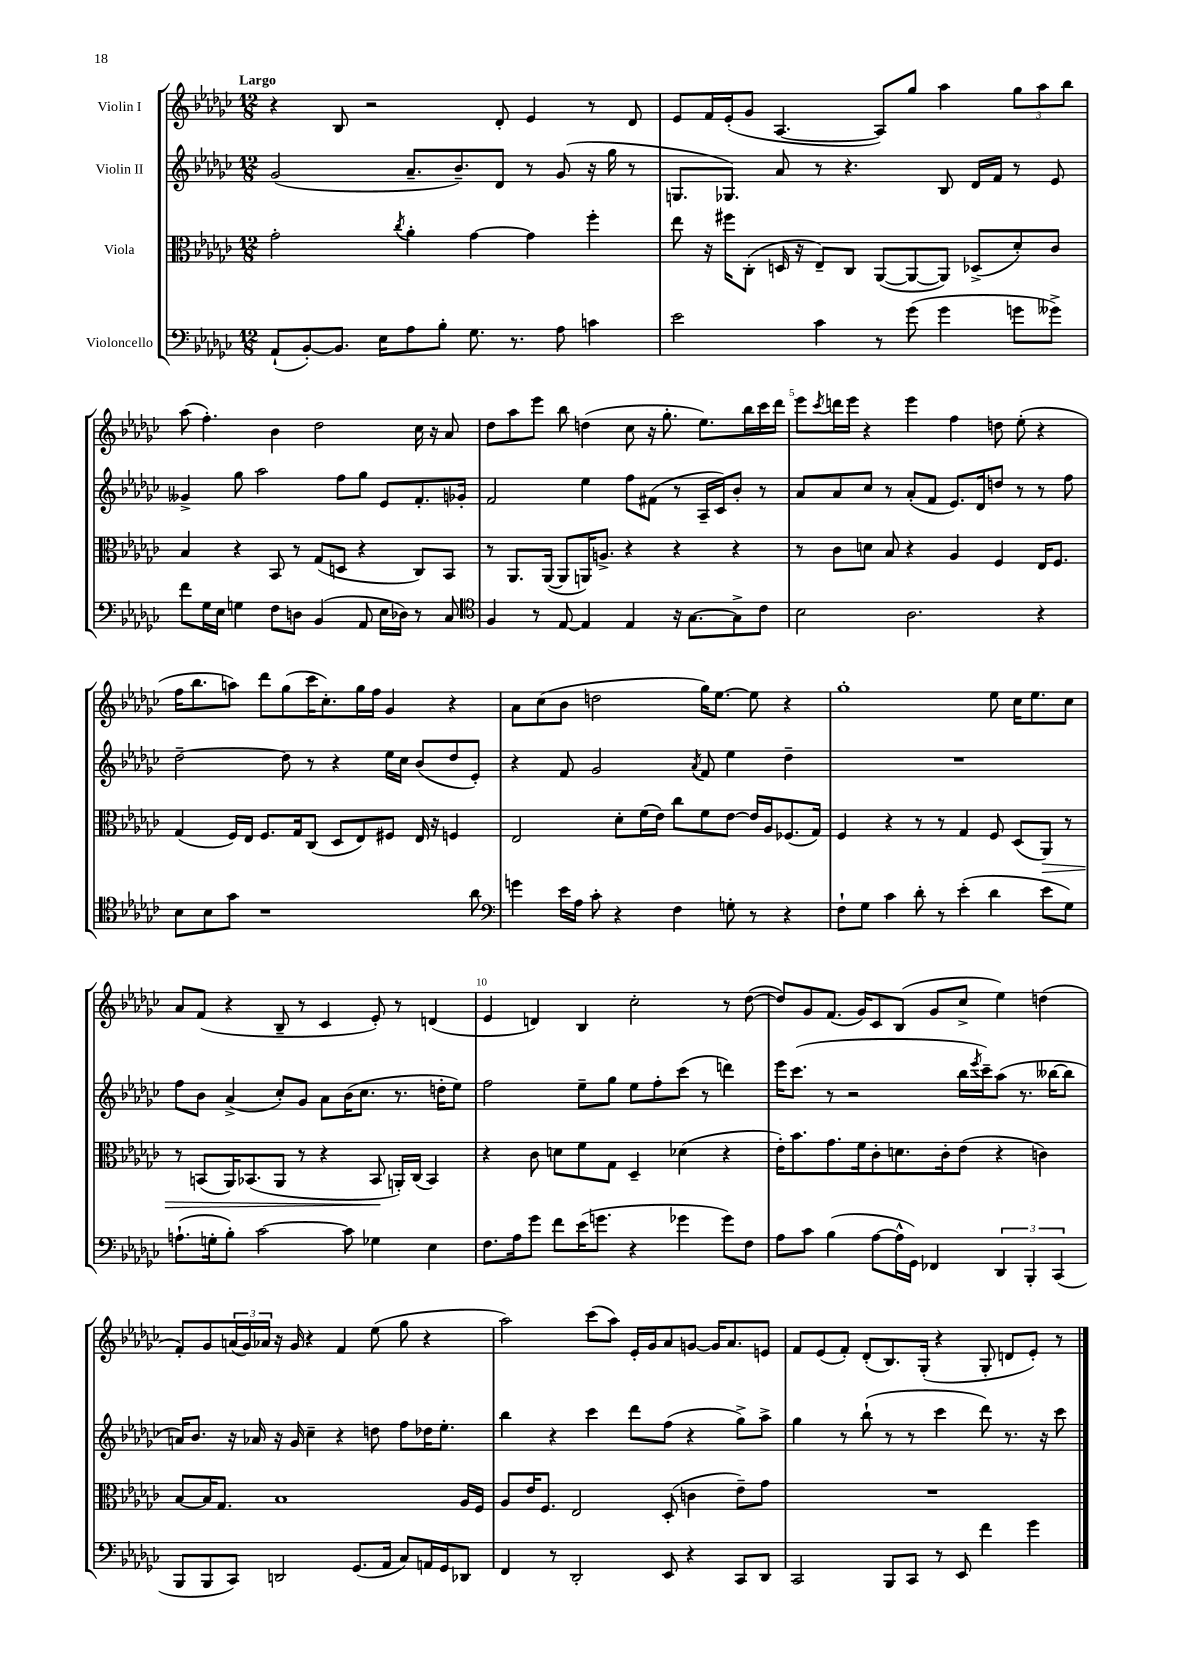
<<
\new StaffGroup <<
\new Staff = "s0" \with { instrumentName = "Violin I" } {
    \clef treble \key ges \major \numericTimeSignature \time 12/8 \tempo "Largo"
    r4 bes8 r2 des'8-. ees'4 r8 des'8 |
    ees'8 f'16 ees'16-.( ges'8 aes4.~ aes8) ges''8 aes''4 \tuplet 3/2 { ges''8 aes''8 bes''8 } |
    aes''8( f''4.-.) bes'4 des''2 ces''16 r16 aes'8 |
    des''8 aes''8 ees'''8 bes''8 d''4( ces''8 r16 ges''8.-. ees''8.) bes''16 ces'''16 des'''16 |
    ees'''8 \acciaccatura { ces'''8 } d'''16 ees'''16 r4 ees'''4 f''4 d''8 ees''8-.( r4 |
    f''16 bes''8. a''8) des'''8 ges''8( ces'''16 ces''8.-.) ges''16 f''16 ges'4 r4 |
    aes'8 ces''8( bes'8 d''2 ges''16) ees''8.~ ees''8 r4 |
    ges''1-. ees''8 ces''16 ees''8. ces''8 |
    aes'8 f'8( r4 bes8-- r8 ces'4 ees'8-.) r8 d'4( |
    ees'4 d'4) bes4 ces''2-. r8 des''8~( |
    des''8) ges'8 f'8.( ges'16) ces'8 bes8( ges'8 ces''8-> ees''4) d''4( |
    f'8-.) ges'8 \tuplet 3/2 { a'16( ges'16) aes'16 } r16 ges'16 r4 f'4 ees''8( ges''8 r4 |
    aes''2) ces'''8( aes''8) ees'16-. ges'16 aes'8 g'8~ g'16 aes'8. e'8 |
    f'8 ees'8( f'8-.) des'8-.( bes8.) ges16-.( r4 ges8-. d'8 ees'8-.) r8 \bar "|." |
}
\new Staff = "s1" \with { instrumentName = "Violin II" } {
    \clef treble \key ges \major \numericTimeSignature \time 12/8
    ges'2( aes'8.-- bes'8.--) des'8 r8 ges'8( r16 ges''16 r8 |
    g8. ges8.) aes'8 r8 r4. bes8 des'16 f'16 r8 ees'8 |
    geses'4-> ges''8 aes''2 f''8 ges''8 ees'8 f'8.-. ges'16-. |
    f'2 ees''4 f''8 fis'8( r8 aes16-- ces'16) bes'8-. r8 |
    aes'8 aes'8 ces''8 r8 aes'8-.( f'8 ees'8.) des'16 d''8 r8 r8 f''8 |
    des''2~-- des''8 r8 r4 ees''16 ces''16 bes'8( des''8 ees'8-.) |
    r4 f'8 ges'2 \acciaccatura { aes'8 } f'8 ees''4 des''4-- |
    R1. |
    f''8 bes'8 aes'4->( ces''8-.) ges'8 aes'8 bes'16( ces''8. r8. d''16-. ees''8) |
    f''2 ees''8-- ges''8 ees''8 f''8-. ces'''8( r8 d'''4) |
    ees'''16 ces'''8.( r8 r2 bes''16 \acciaccatura { ees'''8 } ces'''16--) aes''8( r8. beses''16~ beses''8 |
    a'16) bes'8. r16 aes'16 r16 ges'16 ces''4-- r4 d''8 f''8 des''16 ees''8.-. |
    bes''4 r4 ces'''4 des'''8 f''8( r4 ges''8->) aes''8-> |
    ges''4 r8 bes''8-!( r8 r8 ces'''4 des'''8) r8. r16 ces'''8 \bar "|." |
}
\new Staff = "s2" \with { instrumentName = "Viola" } {
    \clef alto \key ges \major \numericTimeSignature \time 12/8
    ges'2-. \acciaccatura { ces''8 } aes'4-. ges'4~ ges'4 f''4-. |
    ees''8 r16 fis''16 ces8-.( d16 r16 ees8--) ces8 aes,8~( aes,8~ aes,8) des8->( des'8-.) ces'8 |
    bes4 r4 bes,8 r8 ges8( d8 r4 ces8) bes,8 |
    r8 aes,8. aes,16~( aes,8 a,16) a8.-> r4 r4 r4 |
    r8 ces'8 d'8 bes8 r4 aes4 f4 ees16 f8. |
    ges4( f16) ees16 f8. ges16 ces8( des8 ees8) fis8 ees16 r16 f4 |
    ees2 des'8-. f'16( ees'16) ces''8 f'8 ees'8~ ees'16 aes16 fes8.( ges16) |
    f4 r4 r8 r8 ges4 f8 des8( aes,8\>) r8 |
    r8 b,8( aes,16) bes,8.( aes,8 r8 r4 bes,8\! a,16-.) ces16( bes,4) |
    r4 ces'8 d'8 f'8 ges8 des4-- des'4( r4 |
    ees'16-.) bes'8. ges'8. f'16 ces'8-. d'8. ces'16-. ees'8( r4 c'4) |
    bes8~ bes16 ges8. bes1 aes16 f16 |
    aes8 ees'16 f8. ees2 des8-.( c'4 ees'8--) ges'8 |
    R1. \bar "|." |
}
\new Staff = "s3" \with { instrumentName = "Violoncello" } {
    \clef bass \key ges \major \numericTimeSignature \time 12/8
    aes,8-!( bes,8~-.) bes,8. ees16 aes8 bes8-. ges8. r8. aes8 c'4 |
    ees'2 ces'4 r8 ges'8( ges'4 g'8 geses'8->) |
    f'8 ges16 ees16 g4 f8 d8 bes,4( aes,8 ees16 des16) r8 ces8 |
    \clef tenor f4 r8 ees8~ ees4 ees4 r16 ges8.~ ges8-> ces'8 |
    bes2 aes2. r4 |
    bes8 bes8 ges'8 r1 aes'8 |
    \clef bass g'4 ees'16 aes16 ces'8-. r4 f4 g8-. r8 r4 |
    f8-! ges8 ces'4 des'8-. r8 ees'4-.( des'4 ees'8 ges8) |
    a8.-!( g16-. bes8-.) ces'2~ ces'8 ges4 ees4 |
    f8. aes16 ges'8 f'8 ees'16( g'8. r4 ges'4 ges'8) f8 |
    aes8 ces'8 bes4( aes8~ aes16-^ ges,16) fes,4 \tuplet 3/2 { des,4 bes,,4-. ces,4( } |
    bes,,8 bes,,8 ces,8) d,2 ges,8.( aes,16 ces8) a,16 ges,16 des,8 |
    f,4 r8 des,2-. ees,8 r4 ces,8 des,8 |
    ces,2 bes,,8 ces,8 r8 ees,8 f'4 ges'4 \bar "|." |
}
>>
>>
\layout { \context { \Score \override BarNumber.break-visibility = ##(#f #t #t) barNumberVisibility = #(every-nth-bar-number-visible 5) } }
